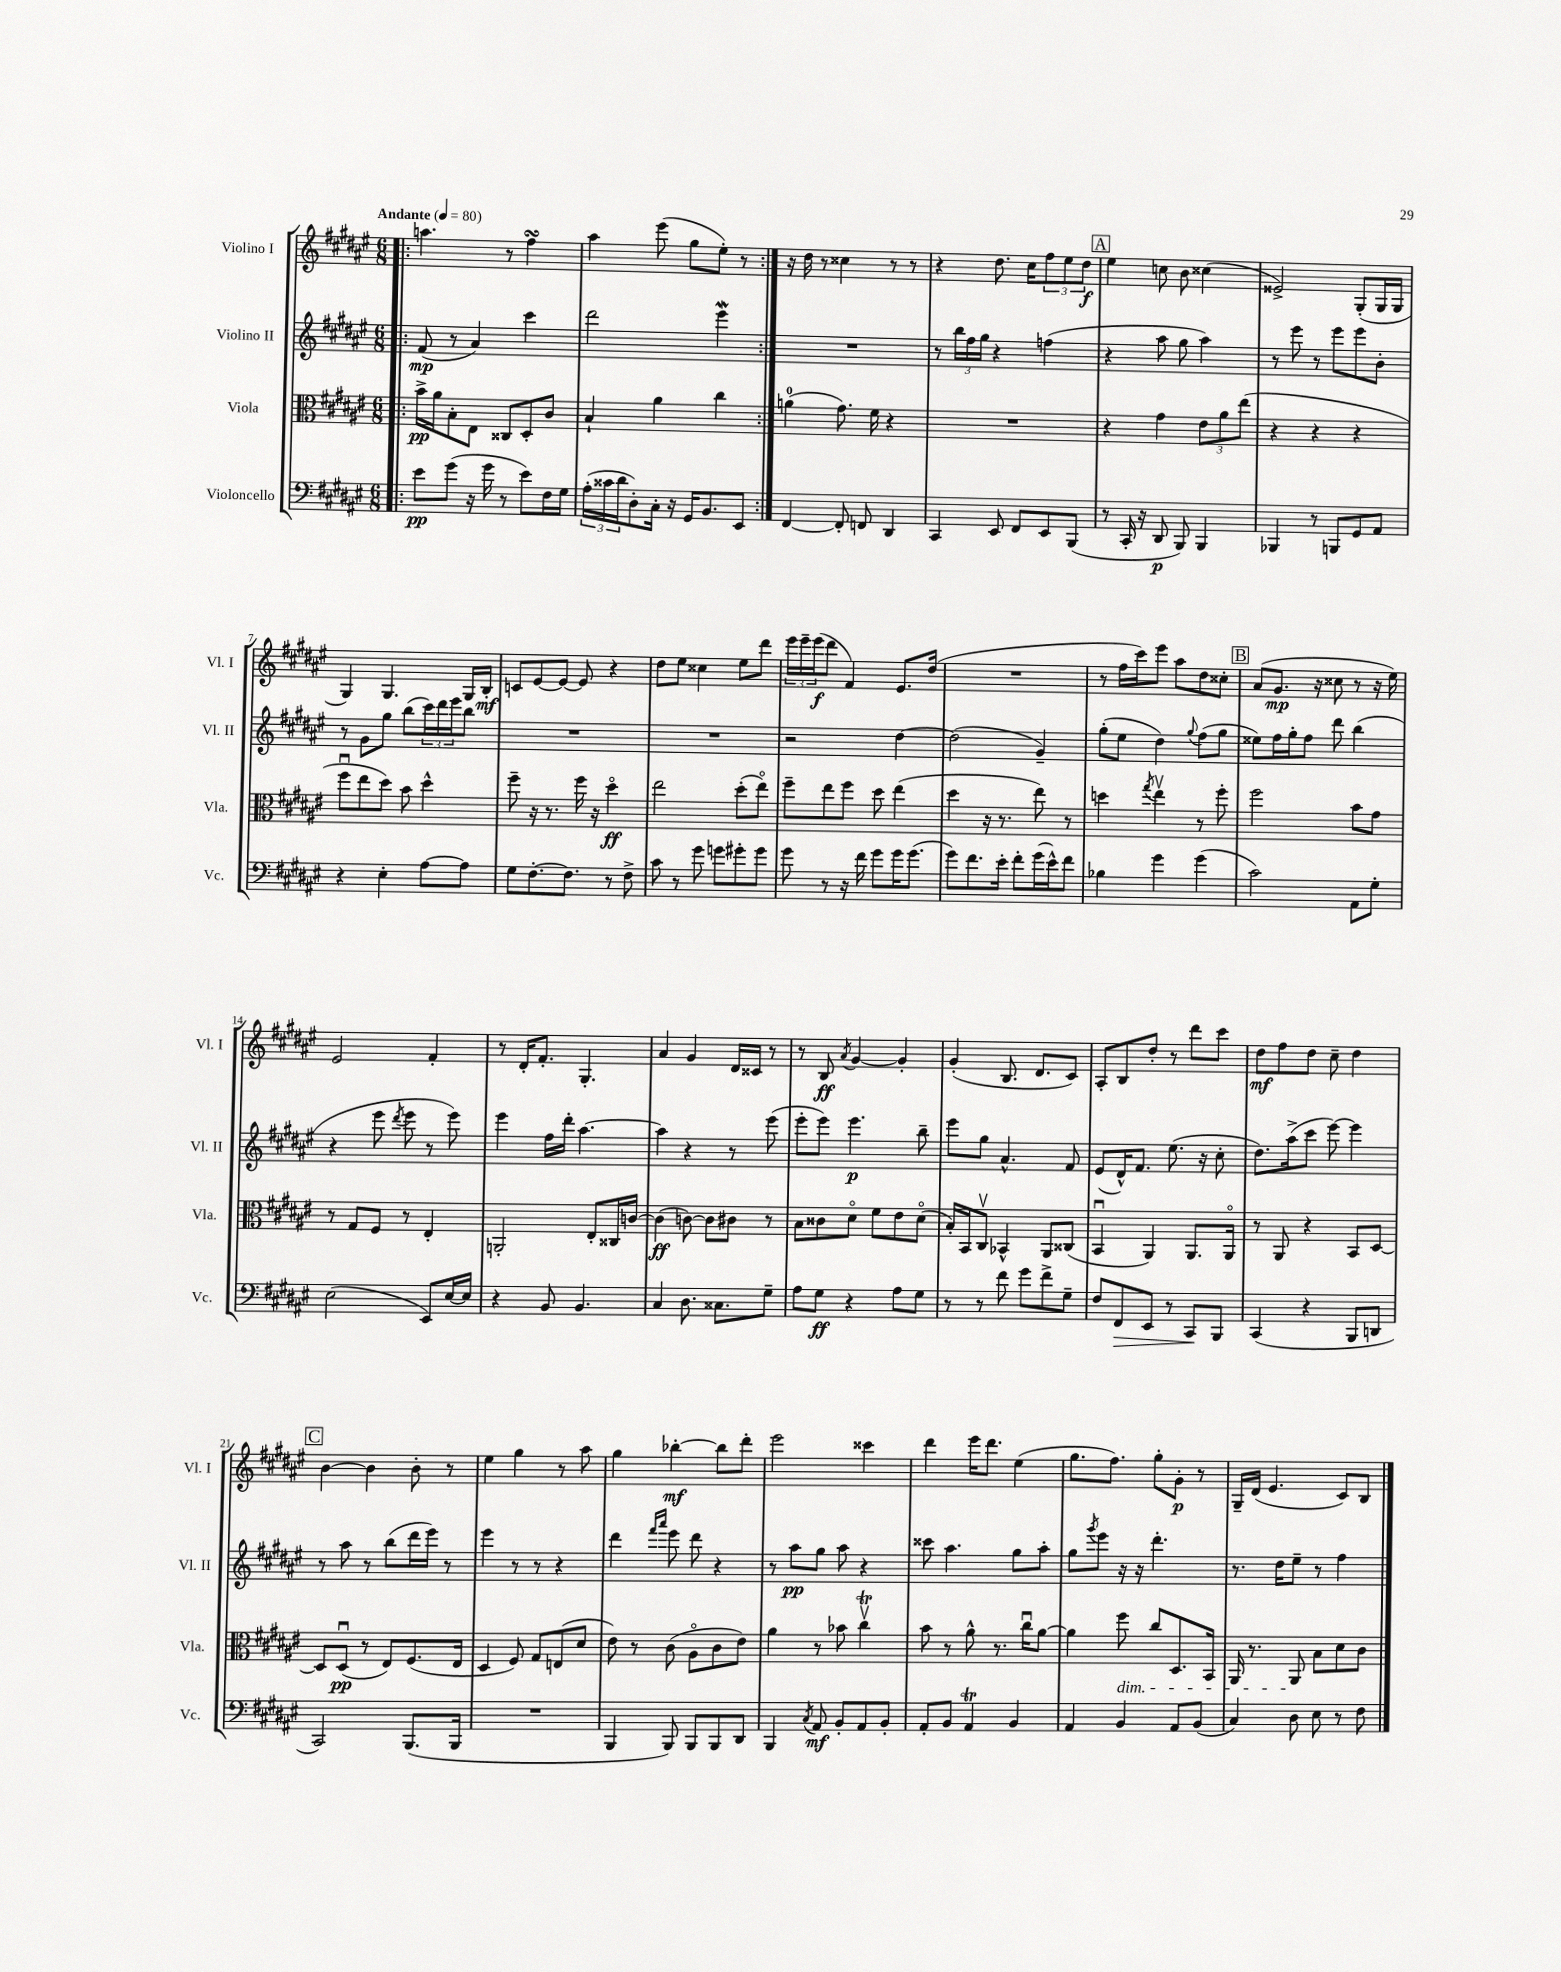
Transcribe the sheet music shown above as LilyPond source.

<<
\new StaffGroup <<
\new Staff = "s0" \with { instrumentName = "Violino I" shortInstrumentName = "Vl. I" } {
    \clef treble \key fis \major \numericTimeSignature \time 6/8 \tempo "Andante" 4 = 80
    \repeat volta 2 { \bar ".|:" a''4. r8 fis''4\turn |
    ais''4 eis'''8( gis''8 eis''8-.) r8 | }
    r16 dis''16 r8 cisis''4 r8 r8 |
    r4 dis''8. cis''16 \tuplet 3/2 { fis''8 eis''8 dis''8\f } |
    \mark \markup { \box "A" } eis''4 c''8 b'8 cisis''4( |
    eisis'2->) gis8-.( gis16 gis16 |
    gis4) gis4. gis16 b16-.\mf |
    c'8 eis'8~ eis'8~ eis'8 r4 |
    dis''8 eis''8 cisis''4 eis''8 dis'''8 |
    \tuplet 3/2 { eis'''16 eis'''16-- eis'''16\f( } dis'''8 fis'4) eis'8. dis''16( |
    R2. |
    r8 fis''16 cis'''16) eis'''8 ais''8 dis''8 cisis''8-. |
    \mark \markup { \box "B" } ais'8( gis'8.\mp r16 cisis''8 r8 r16 eis''16) |
    eis'2 fis'4-. |
    r8 dis'16-. fis'8.-. gis4.-. |
    ais'4 gis'4 dis'16 cisis'16 r8 |
    r8 b8\ff \acciaccatura { ais'8 } gis'4~ gis'4-. |
    gis'4-.( b8. dis'8. cis'8) |
    ais8-. b8 dis''8-. r8 dis'''8 cis'''8 |
    dis''8\mf fis''8 dis''8 cis''8-- dis''4 |
    \mark \markup { \box "C" } b'4~ b'4 b'8-. r8 |
    eis''4 gis''4 r8 ais''8 |
    gis''4 bes''4~-.\mf bes''8 dis'''8-. |
    eis'''2 cisis'''4 |
    dis'''4 eis'''16 dis'''8. eis''4( |
    gis''8. fis''8.) gis''8-. gis'8-.\p r8 |
    gis16-- dis'16( eis'4. cis'8) b8 \bar "|." |
}
\new Staff = "s1" \with { instrumentName = "Violino II" shortInstrumentName = "Vl. II" } {
    \clef treble \key fis \major \numericTimeSignature \time 6/8
    \repeat volta 2 { \bar ".|:" fis'8\mp( r8 ais'4) cis'''4 |
    dis'''2 eis'''4\mordent | }
    R2. |
    r8 \tuplet 3/2 { b''16 fis''16 gis''16 } r4 f''4( |
    \mark \markup { \box "A" } r4 ais''8 gis''8 ais''4) |
    r8 eis'''8 r8 eis'''8 eis'''8 b'8-. |
    r8 gis'8 gis''8 b''8( \tuplet 3/2 { cis'''16) dis'''16 eis'''16 } b''8 |
    R2. |
    R2. |
    r2 dis''4~ |
    dis''2( gis'4--) |
    gis''8-.( eis''8 dis''4) \appoggiatura { gis''8 } fis''8( gis''8 |
    \mark \markup { \box "B" } eisis''8) fis''16 gis''16-. fis''8 dis'''8 b''4( |
    r4 eis'''8 \acciaccatura { dis'''8 } eis'''8 r8 eis'''8) |
    eis'''4 fis''16 dis'''16-. ais''4.~ |
    ais''4 r4 r8 eis'''8( |
    eis'''8-. eis'''8) eis'''4.\p b''8-- |
    eis'''8 gis''8 ais'4.-^ fis'8 |
    eis'8( dis'16-^) fis'8. eis''8.( r16 cis''8-. |
    dis''8.) ais''16->( cis'''8 eis'''8~) eis'''4 |
    \mark \markup { \box "C" } r8 ais''8 r8 b''8( dis'''16 eis'''16) r8 |
    eis'''4 r8 r8 r4 |
    dis'''4 \grace { fis'''16 ais'''16 } eis'''8 dis'''8 r4 |
    r8 ais''8\pp gis''8 ais''8 r4 |
    cisis'''8 ais''4. gis''8 ais''8-. |
    gis''8 \acciaccatura { gis'''8 } eis'''8 r16 r16 dis'''4.-. |
    r8. dis''16 eis''8-- r8 fis''4 \bar "|." |
}
\new Staff = "s2" \with { instrumentName = "Viola" shortInstrumentName = "Vla." } {
    \clef alto \key fis \major \numericTimeSignature \time 6/8
    \repeat volta 2 { \bar ".|:" b'16->\pp ais'16 b8-. eis8 cisis8 dis8-. cis'8 |
    b4-! ais'4 cis''4 | }
    a'4-0( gis'8.) fis'16 r4 |
    R2. |
    \mark \markup { \box "A" } r4 gis'4 \tuplet 3/2 { eis'8 ais'8 eis''8( } |
    r4 r4 r4 |
    fis''8\downbow eis''8 dis''8) b'8 dis''4-^ |
    fis''8-- r16 r8. fis''16 r16 dis''4\flageolet\ff |
    eis''2 dis''8-.( eis''8\flageolet) |
    fis''8-- eis''8 fis''8 dis''8 eis''4( |
    dis''4 r16 r8. eis''8) r8 |
    d''4 \acciaccatura { gis''8 } eis''4\upbow r8 fis''8-. |
    \mark \markup { \box "B" } fis''2 b'8 gis'8 |
    r8 gis8 fis8 r8 eis4-. |
    a,2-. eis8-. cisis16 c'16~ |
    c'4\ff( c'8~) c'8 cis'8 r8 |
    b8 cisis'8 dis'8\flageolet fis'8 eis'8 dis'8\flageolet( |
    b16-.) b,16 cis8\upbow bes,4-^ ais,8 cisis8( |
    b,4\downbow ais,4) ais,8. ais,16\flageolet |
    r8 ais,8 r4 b,8 dis8~ |
    \mark \markup { \box "C" } dis8 dis8\downbow\pp( r8 eis8) fis8.( eis16 |
    dis4 fis8) gis8 e8( dis'8 |
    eis'8) r8 cis'8( ais8\flageolet cis'8 eis'8) |
    ais'4 r8 bes'8 cis''4\upbow\trill |
    b'8 r8 ais'8-^ r8. cis''16\downbow ais'8~ |
    ais'4 fis''8\dim cis''8 dis8. b,16 |
    ais,16 r8. ais,8\! b8 dis'8 cis'8 \bar "|." |
}
\new Staff = "s3" \with { instrumentName = "Violoncello" shortInstrumentName = "Vc." } {
    \clef bass \key fis \major \numericTimeSignature \time 6/8
    \repeat volta 2 { \bar ".|:" eis'8\pp gis'8( r16 gis'16 r8 eis'8) fis16 gis16 |
    \tuplet 3/2 { ais16-.( cisis'16 dis'16 } dis8-.) cis16-. r16 gis,16 b,8. eis,8 | }
    fis,4~ fis,8-. f,8 dis,4 |
    cis,4 eis,8 fis,8 eis,8 b,,8( |
    \mark \markup { \box "A" } r8 cis,16-. r16 dis,8\p b,,8) b,,4 |
    bes,,4 r8 b,,8 gis,8 ais,8 |
    r4 eis4-. ais8~ ais8 |
    gis8 fis8.~-. fis8. r8 fis8-> |
    cis'8 r8 gis'8 g'8 gis'8-. gis'8 |
    gis'8 r8 r16 fis'16 gis'8 gis'16 gis'8.( |
    gis'8) fis'8. eis'16-. fis'8-. gis'16( eis'16-^) fis'8 |
    bes4 gis'4 gis'4( |
    \mark \markup { \box "B" } cis'2) ais,8 gis8-. |
    eis2( eis,8) eis16~ eis16 |
    r4 b,8 b,4. |
    cis4 dis8. cisis8. gis8-- |
    ais8 gis8\ff r4 ais8 gis8 |
    r8 r8 fis'8 gis'8 fis'8-> gis8-- |
    fis8 fis,8\> eis,8 r8 cis,8\! b,,8 |
    cis,4( r4 b,,8 d,8 |
    \mark \markup { \box "C" } cis,2) b,,8.( b,,16 |
    R2. |
    b,,4 b,,8) b,,8 b,,8 dis,8 |
    b,,4 \acciaccatura { cis8 } ais,8\mf b,8-. ais,8 b,8-. |
    ais,8-. b,8 ais,4\trill b,4 |
    ais,4 b,4 ais,8 b,8( |
    cis4) dis8 eis8 r8 fis8 \bar "|." |
}
>>
>>
